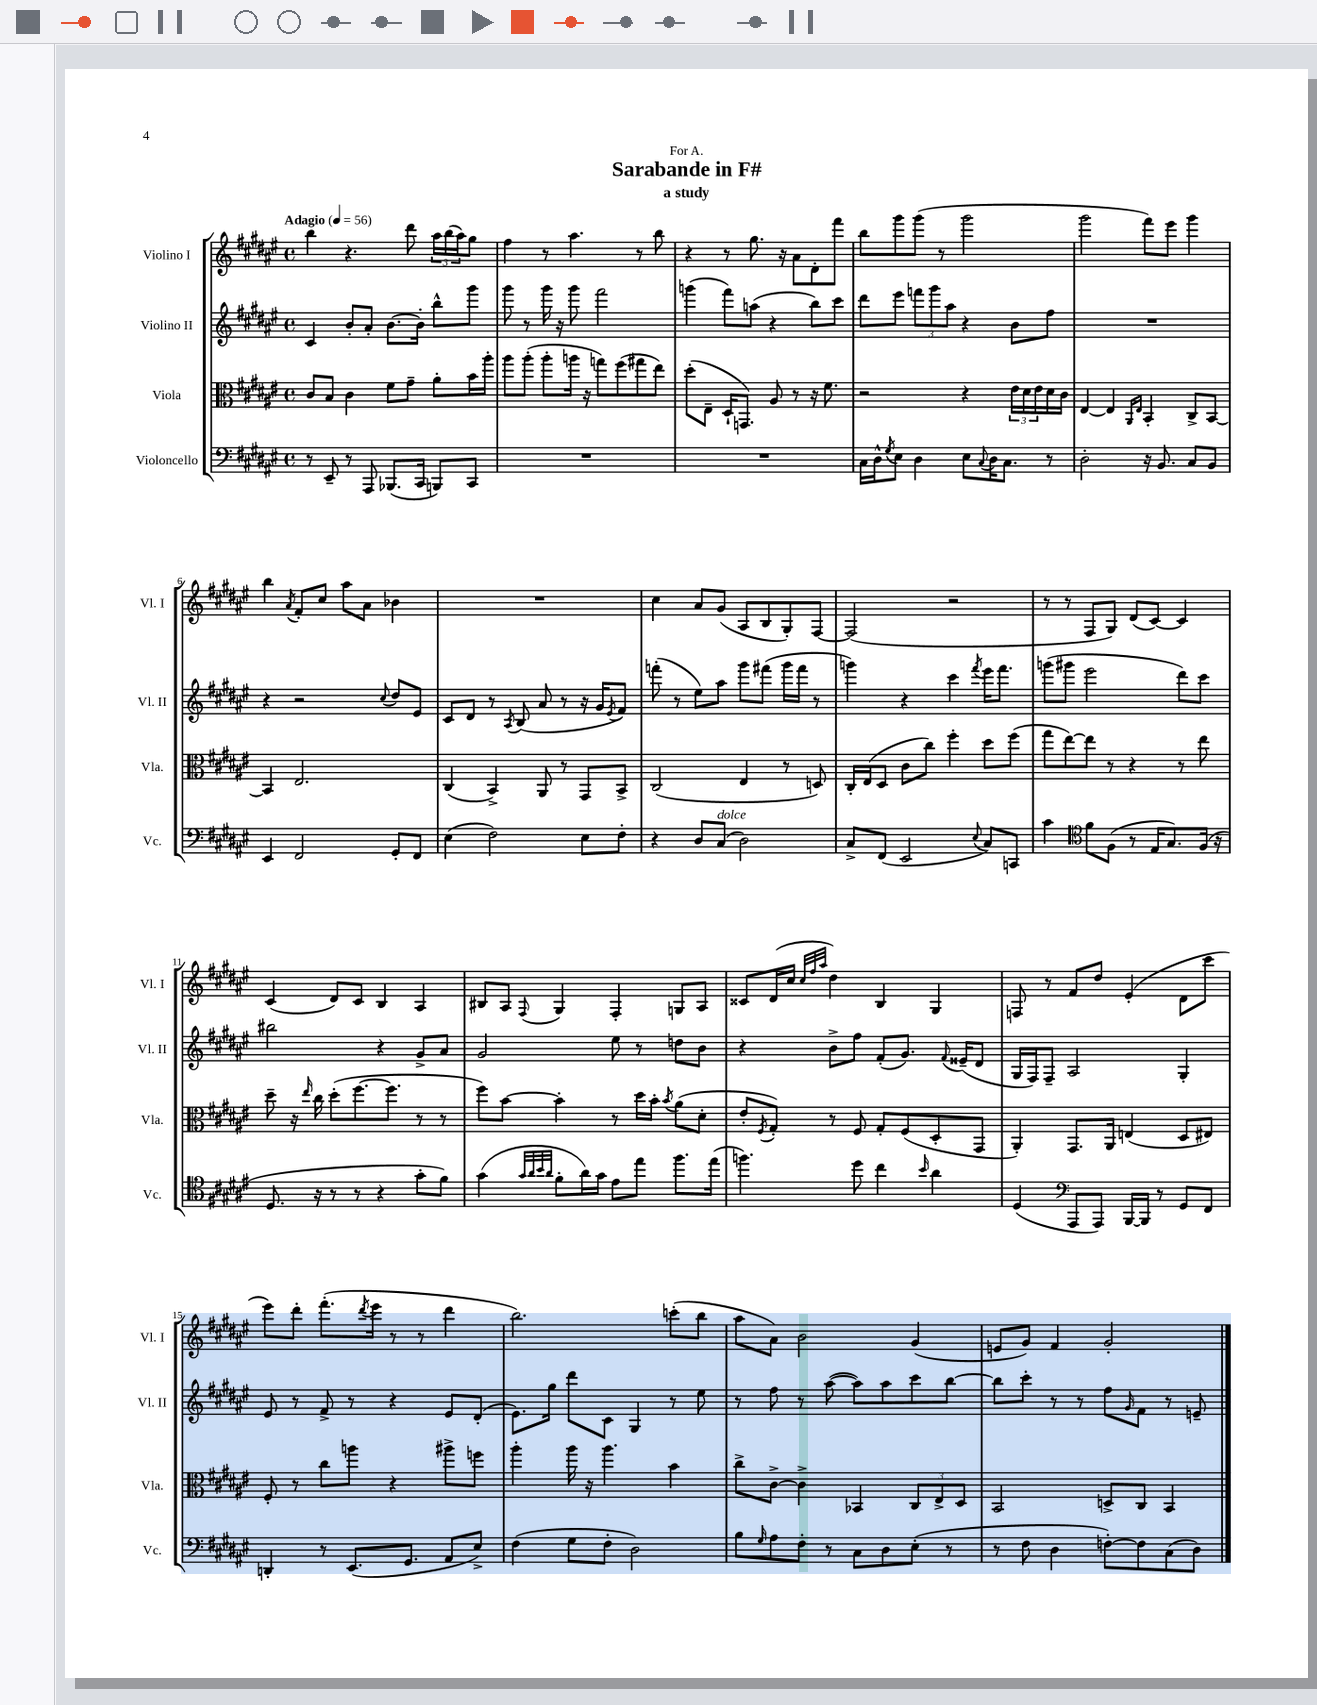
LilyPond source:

\header { title = "Sarabande in F#" subtitle = "a study" dedication = "For A." }
<<
\new StaffGroup <<
\new Staff = "s0" \with { instrumentName = "Violino I" shortInstrumentName = "Vl. I" } {
    \clef treble \key fis \major \defaultTimeSignature \time 4/4 \tempo "Adagio" 4 = 56
    b''4 r4. dis'''8 \tuplet 3/2 { ais''16 b''16( ais''16) } gis''8 |
    fis''4 r8 ais''4. r8 b''8 |
    r4 r8 gis''8. r16 ais'8 dis'8-. fis'''8 |
    b''8 gis'''8 gis'''8( r8 gis'''2 |
    gis'''2 fis'''8) eis'''8 gis'''4 |
    b''4 \acciaccatura { ais'8 } fis'8-. cis''8 ais''8 ais'8 bes'4 |
    R1 |
    cis''4 ais'8 gis'8( ais8 b8 gis8-.) fis8~ |
    fis2( r2 |
    r8 r8 fis8 gis8) dis'8( cis'8~) cis'4 |
    cis'4( dis'8) cis'8 b4 ais4 |
    bis8 ais8 \appoggiatura { fis8 } gis4 fis4-. g8 ais8 |
    cisis'8 dis'16( cis''16 \grace { cis''32 fis''32 ais''32 } dis''4) b4 gis4 |
    f8 r8 fis'8 dis''8 eis'4-.( dis'8 cis'''8 |
    eis'''8) dis'''8-. fis'''8.-.( \acciaccatura { dis'''8 } eis'''16 r8 r8 dis'''4 |
    b''2.) c'''8-.( b''8 |
    ais''8 ais'8) b'2 gis'4( |
    e'8 gis'8) fis'4 gis'2-. \bar "|." |
}
\new Staff = "s1" \with { instrumentName = "Violino II" shortInstrumentName = "Vl. II" } {
    \clef treble \key fis \major \defaultTimeSignature \time 4/4
    cis'4 b'8-. ais'8-. b'8.~ b'16-. b''8-^ gis'''8 |
    gis'''8 r8 gis'''16 r16 gis'''8 fis'''2 |
    g'''4( fis'''8) a''8( r4 b''8) cis'''8 |
    dis'''8 eis'''8 \tuplet 3/2 { f'''8 gis'''8 ais''8 } r4 b'8 fis''8 |
    R1 |
    r4 r2 \appoggiatura { cis''8 } dis''8 eis'8 |
    cis'8 dis'8 r8 \acciaccatura { ais8 } b8( ais'8 r8 r16 gis'16 \acciaccatura { eis'8 } fis'8) |
    f'''8-.( r8 eis''8) ais''8 gis'''8 fis'''8( gis'''16 fis'''16 r8 |
    g'''4) r4 cis'''4 \acciaccatura { fis'''8 } eis'''16 fis'''8. |
    g'''8( gis'''8 eis'''2 dis'''8) cis'''8 |
    bis''2 r4 gis'8-> ais'8 |
    gis'2 eis''8 r8 d''8 b'8 |
    r4 b'8-> fis''8 fis'8-.( gis'8.) \appoggiatura { fis'8 } eisis'16--( dis'8 |
    gis16 fis16) fis8-- ais2 gis4-. |
    eis'8 r8 fis'8-> r8 r4 eis'8 dis'8-.( |
    eis'8.) gis''16 dis'''8 cis'8 gis4 r8 eis''8 |
    r8 fis''8 r8 ais''8~( ais''8) ais''8 cis'''8 b''8~ |
    b''8 cis'''8-. r8 r8 fis''8 \grace { gis'16 } fis'8 r8 e'8-- \bar "|." |
}
\new Staff = "s2" \with { instrumentName = "Viola" shortInstrumentName = "Vla." } {
    \clef alto \key fis \major \defaultTimeSignature \time 4/4
    cis'8 b8 cis'4 fis'8 gis'8-- ais'8-. b'16 ais''16-. |
    ais''8 ais''8-.( ais''8-. a''16 r16 g''8) fis''8( gis''8 eis''8) |
    dis''8-.( eis8-- dis16-! g,8.) ais8 r8 r16 fis'8. |
    r2 r4 \tuplet 3/2 { eis'16 dis'16 eis'16 } dis'16 cis'16 |
    eis4~ eis4 \grace { ais,16 eis16 } b,4-. cis8-> b,8~ |
    b,4 eis2. |
    cis4( b,4->) ais,8 r8 gis,8 b,8-> |
    cis2( eis4 r8 d8) |
    cis16-. eis16( dis8 cis'8 cis''8) fis''4-. dis''8 fis''8( |
    gis''8 eis''8~) eis''8 r8 r4 r8 eis''8 |
    dis''8-- r16 \grace { eis''16 } cis''16 dis''8-.( fis''8.~ fis''8. r8 r8 |
    fis''8) b'8~ b'4-. r8 dis''16 b'16-. \acciaccatura { b'8 } ais'8( dis'8-. |
    eis'8-. \acciaccatura { fis8 } gis8-.) r8 fis8 gis8-. fis8( dis8-. gis,8 |
    ais,4-.) gis,8. ais,16 e4( dis8 eis8) |
    fis8-. r8 cis''8 a''8 r4 ais''8-> f''8 |
    ais''4-. ais''16 r16 ais''4. b'4 |
    cis''8-> cis'8~-> cis'4-> bes,4 \tuplet 3/2 { cis8 eis8-> dis8 } |
    b,2 d8-> cis8 b,4 \bar "|." |
}
\new Staff = "s3" \with { instrumentName = "Violoncello" shortInstrumentName = "Vc." } {
    \clef bass \key fis \major \defaultTimeSignature \time 4/4
    r8 eis,8-- r8 ais,,8 bes,,8.( cis,16 b,,8) cis,8 |
    R1 |
    R1 |
    cis16 dis16-^ \acciaccatura { gis8 } eis8 dis4 eis8 \appoggiatura { cis8 } dis16 cis8. r8 |
    dis2-. r16 b,8. cis8 b,8 |
    eis,4 fis,2 gis,8-. fis,8 |
    eis4( fis2) eis8 fis8-. |
    r4 dis8 cis8^\markup { \italic "dolce" }( dis2) |
    cis8-> fis,8( eis,2 \appoggiatura { eis8 } cis8) c,8 |
    cis'4 \clef tenor fis'8 fis8( r8 eis16 gis8.) fis16( r16 |
    dis8. r16 r8 r8 r4 gis'8-. fis'8) |
    gis'4( \grace { gis'32 ais'32 b'32 ais'32 } fis'8-. ais'16) gis'16 eis'8 eis''8 fis''8. eis''16( |
    f''4.) dis''8 cis''4 \grace { b'16 } ais'4 |
    dis4( \clef bass ais,,8 ais,,8) b,,16~ b,,16 r8 gis,8 fis,8 |
    d,4-. r8 eis,8.( gis,8. ais,8 eis8->) |
    fis4( gis8 fis8-. dis2) |
    b8 \grace { gis16 } ais8 fis8-. r8 cis8 dis8 eis8-.( r8 |
    r8 fis8 dis4 f8~-.) f8 cis8( dis8) \bar "|." |
}
>>
>>
